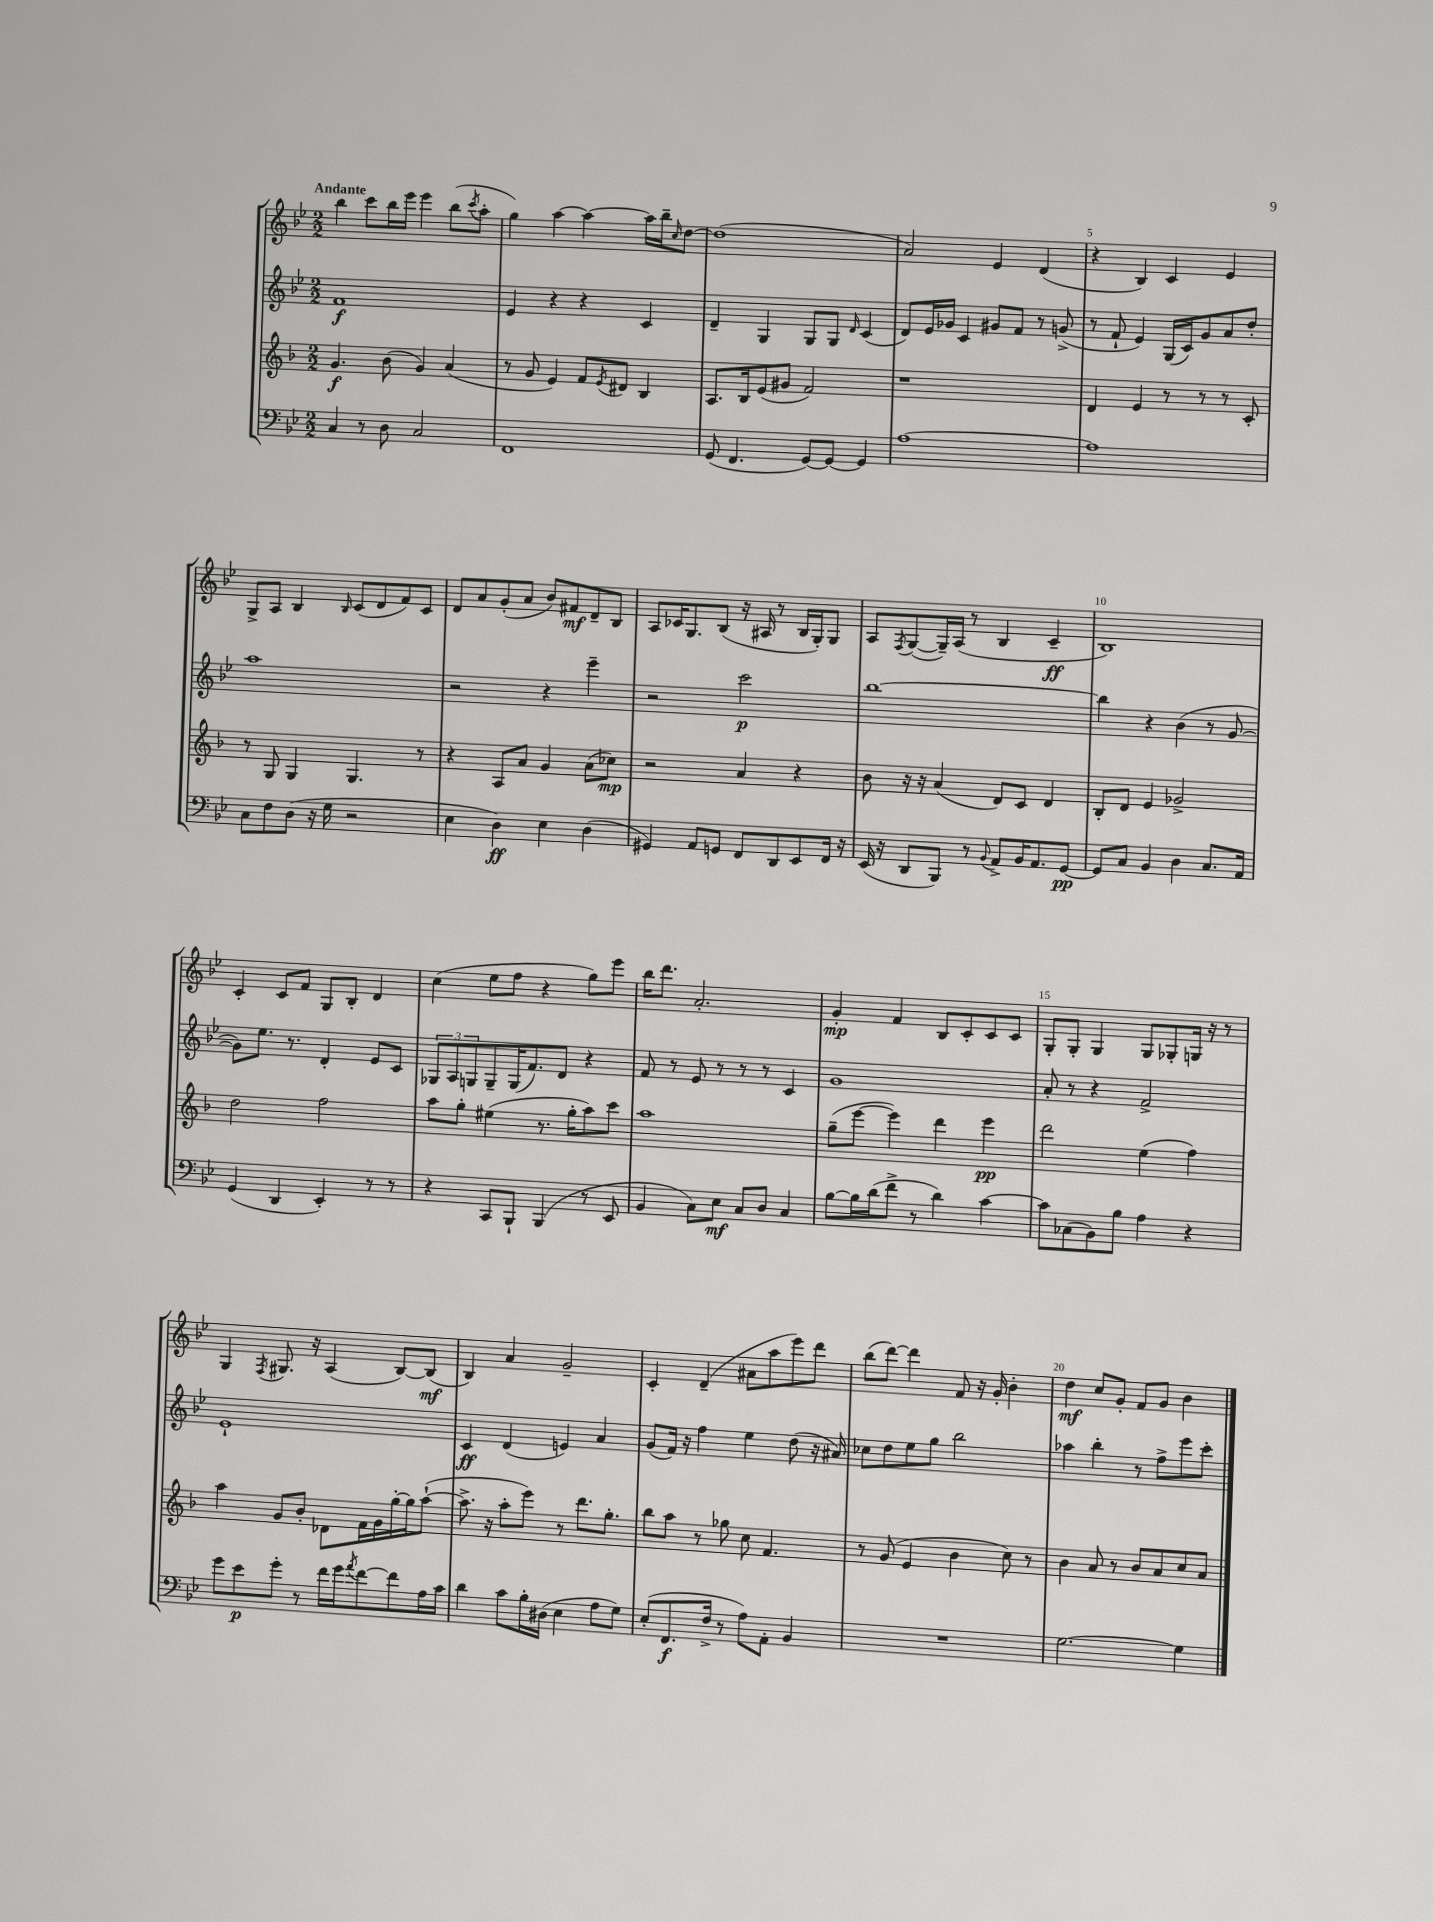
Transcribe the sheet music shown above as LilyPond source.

<<
\new StaffGroup <<
\new Staff = "s0" {
    \clef treble \key bes \major \numericTimeSignature \time 2/2 \tempo "Andante"
    bes''4 c'''8 bes''16 ees'''16 ees'''4 bes''8( \acciaccatura { c'''8 } a''8-. |
    g''4) a''4~ a''4~ a''16 bes''16-- \grace { c''16 } d''8~ |
    d''1( |
    a'2) ees'4 d'4( |
    r4 bes4) c'4 ees'4 |
    g8-> a8 bes4 \grace { bes16 } c'8( d'8 f'8) c'8 |
    d'8 a'8 g'8-.( a'8 bes'8) fis'8\mf d'8-- bes8 |
    a8 ces'16 g8. bes8( r16 ais16 r8 bes16 g16-.) g8 |
    a8 \acciaccatura { f8 } g8~( g16--) a16( r8 bes4 c'4--\ff |
    bes1) |
    c'4-. c'8 f'8 g8 bes8-. d'4 |
    c''4( ees''8 f''8 r4 g''8) ees'''8 |
    bes''16 d'''8. a'2.-. |
    g'4-.\mp f'4 bes8 c'8-. c'8 c'8 |
    g8-. g8-. g4 g8 ges8-. g16 r16 r8 |
    g4 \acciaccatura { f8 } gis8. r16 a4( bes8~) bes8\mf( |
    bes4) a'4 g'2-- |
    c'4-. d'4--( ais'8 a''8 ees'''8) d'''8 |
    bes''8( d'''8~) d'''4 f'8 r16 g'16-. bes'4-. |
    d''4\mf c''8 g'8-. f'8 g'8 bes'4 \bar "|." |
}
\new Staff = "s1" {
    \clef treble \key bes \major \numericTimeSignature \time 2/2
    f'1\f |
    ees'4 r4 r4 c'4 |
    d'4-- g4 g8 g8 \grace { d'16 } c'4( |
    d'8) ees'16 ges'16 c'4 gis'8 f'8 r8 g'8->( |
    r8 f'8-! ees'4) g16( c'16) g'8 a'8 d''8-. |
    a''1 |
    r2 r4 ees'''4-- |
    r2 c'''2\p |
    bes''1~ |
    bes''4 r4 bes'4( r8 g'8~ |
    g'8) ees''8. r8. d'4-. ees'8 c'8 |
    \tuplet 3/2 { ges8 a8 g8 } g8-- g16( f'8.) d'8 r4 |
    f'8 r8 ees'8 r8 r8 r8 c'4 |
    g'1 |
    a'8-. r8 r4 f'2-> |
    ees'1-! |
    c'4\ff d'4( e'4) a'4 |
    g'8( f'16) r16 f''4 ees''4 d''8( r16 ais'16) |
    ces''8 d''8 ees''8 g''8 bes''2 |
    aes''4 bes''4-. r8 f''8-> ees'''8 c'''8-. \bar "|." |
}
\new Staff = "s2" {
    \clef treble \key f \major \numericTimeSignature \time 2/2
    g'4.\f bes'8( g'4) a'4( |
    r8 g'8 e'4) f'8 \acciaccatura { e'8 } dis'8 bes4 |
    a8. bes16 e'8( gis'8 f'2) |
    r1 |
    d'4 e'4 r8 r8 r8 c'8-. |
    r8 g8 g4 g4. r8 |
    r4 a8 a'8 g'4 a'8( ces''8\mp) |
    r2 a'4 r4 |
    bes'8 r16 r16 a'4( d'8) c'8 d'4 |
    bes8-. d'8 e'4 ges'2-> |
    d''2 f''2 |
    a''8 g''8-. eis''4( r8. g''16-. a''8) c'''8 |
    a''1 |
    g''8--( e'''8~ e'''4) d'''4 e'''4\pp |
    d'''2 e''4( f''4) |
    a''4 g'8 bes'8-. des'8 f'16 g'16 g''16~-. g''16 a''8~-!( |
    a''8.-> r16 a''8-. e'''8) r8 d'''8. g''8.-. |
    bes''8 a''8 r8 ges''8 c''8 f'4. |
    r8 g'8( e'4 bes'4 c''8) r8 |
    bes'4 a'8 r8 bes'8 a'8 c''8 a'8 \bar "|." |
}
\new Staff = "s3" {
    \clef bass \key bes \major \numericTimeSignature \time 2/2
    c4 r8 d8 c2 |
    f,1 |
    g,8( f,4. g,8~) g,8~ g,4 |
    a1~ |
    a1 |
    c8 f8 d8( r16 g16 r2 |
    ees4 d4\ff) ees4 d4( |
    gis,4) a,8 g,8 f,8 d,8 ees,8 f,16 r16 |
    ees,16( r16 d,8 bes,,8) r8 \appoggiatura { bes,8 } a,8-> bes,16 a,8. g,8~\pp |
    g,8 c8 bes,4 d4 c8. a,16 |
    g,4( d,4 ees,4-.) r8 r8 |
    r4 c,8 bes,,8-! bes,,4( r8 ees,8 |
    bes,4 c8) ees8\mf c8 d8 c4 |
    bes8~ bes16 d'16( f'8-> r8 d'4) c'4~ |
    c'8 ces8( bes,8) bes8 a4 r4 |
    g'8 ees'8\p g'8-. r8 f'16 g'16 \acciaccatura { a'8 } f'8~ f'8 a16 c'16 |
    d'4 c'8 bes16-. dis16( ees4 a8 g8) |
    ees8-.( f,8.\f f16-> r8 a8) a,8-. bes,4 |
    R1 |
    g2.~ g4 \bar "|." |
}
>>
>>
\layout { \context { \Score \override BarNumber.break-visibility = ##(#f #t #t) barNumberVisibility = #(every-nth-bar-number-visible 5) } }
